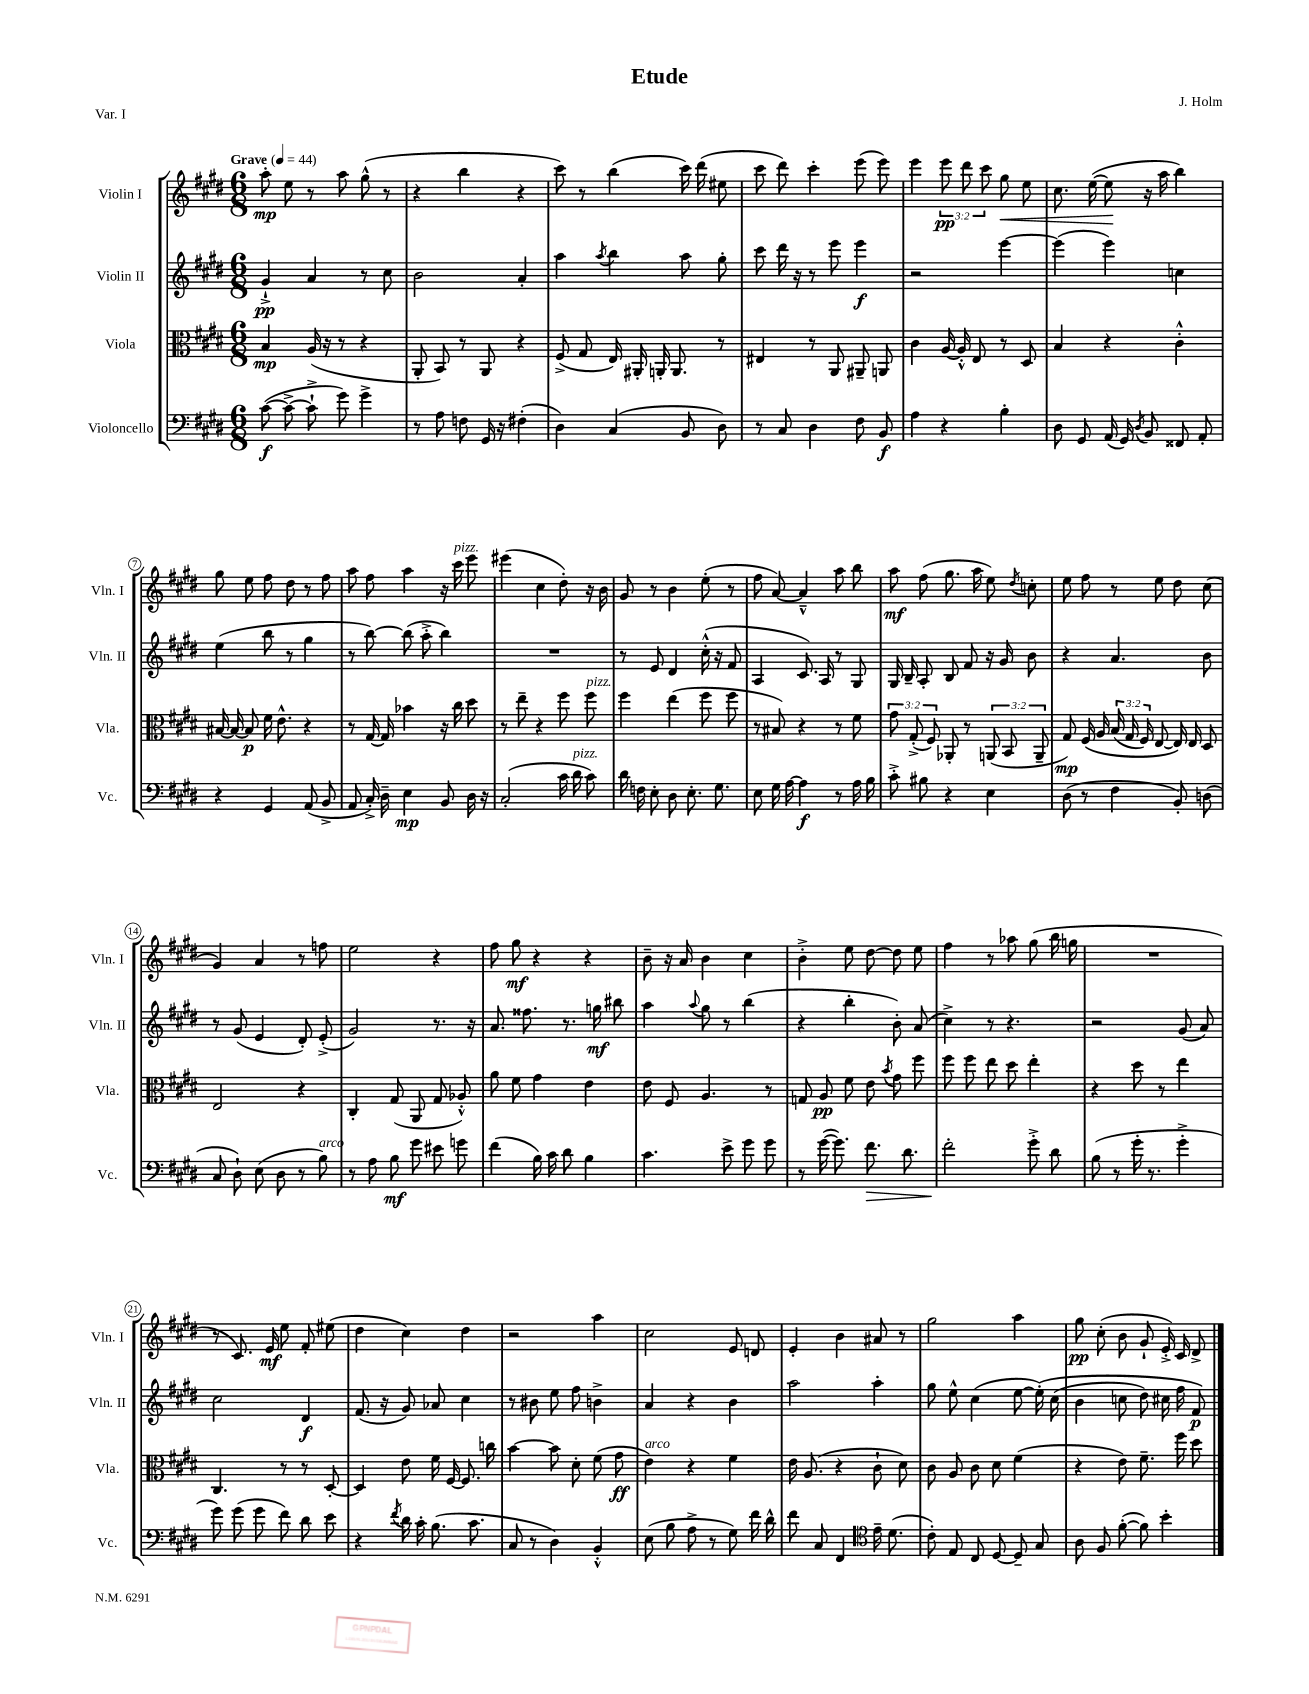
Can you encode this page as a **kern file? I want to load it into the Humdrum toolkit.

**kern	**kern	**kern	**kern
*staff4	*staff3	*staff2	*staff1
*clefF4	*clefC3	*clefG2	*clefG2
*k[f#c#g#d#]	*k[f#c#g#d#]	*k[f#c#g#d#]	*k[f#c#g#d#]
*M6/8	*M6/8	*M6/8	*M6/8
*MM44	*MM44	*MM44	*MM44
([8c#	4B	4g#`^	8aa'
8c#^_	.	.	8ee
8c#`^]	(16A	4a	8r
.	16r	.	.
8g#)	8r	.	8aa
4g#^	4r	8r	(8gg#^^
.	.	8cc#	8r
=	=	=	=
8r	8AA'	2b	4r
8A	8BB)	.	.
8F	8r	.	4bb
16GG#	8AA	.	.
16r	.	.	.
(4F#'	4r	4a'	4r
=	=	=	=
4D#)	(8F#^	4aa	8ccc#)
.	8G#	.	8r
.	.	8qaa	.
(4C#	16E)	4bb	(4bb
.	16AA#'	.	.
.	16AA'	.	.
.	8.AA	.	.
8BB	.	8aa	16ccc#)
.	.	.	(16ddd#
8D#)	8r	8gg#'	8ee#
=	=	=	=
8r	4E#	8ccc#	8ccc#
8C#	.	16ddd#	8ddd#)
.	.	16r	.
4D#	8r	8r	4ccc#'
.	8AA	8eee	.
8F#	8AA#~	4eee	(8eee
8BB	8AA	.	8eee)
=	=	=	=
4A	4c#	2r	4eee
4r	[16A	.	12eee
.	16A'^^]	.	.
.	.	.	12ddd#
.	8E	.	.
.	.	.	12ccc#
4B'	8r	[4eee	8gg#
.	8D#	.	8ee
=	=	=	=
8D#	4B	(4eee]	8.cc#
8GG#	.	.	.
.	.	.	([16ee
(16AA	4r	4eee)	8ee]
16GG#)	.	.	.
8qD#	.	.	.
8BB	.	.	16r
.	.	.	16aa
8FF##	4c#'^^	4cc	4bb)
8AA'	.	.	.
=	=	=	=
4r	[16B#	(4ee	8gg#
.	16B#_	.	.
.	8B#]	.	8ee
4GG#	16f#	8bb	8ff#
.	8.e^^	.	.
.	.	8r	8dd#
(8AA	4r	4gg#	8r
8BB^	.	.	8ff#
=	=	=	=
8AA	8r	8r	8aa
16C#'^)	[16G#	[8bb)	8ff#
16D#~	16G#]	.	.
4E	4b-	(8bb]	4aa
.	.	8aa'^	.
8BB	16r	4bb)	16r
.	16cc#	.	16ccc#
16D#	8dd#	.	8eee
16r	.	.	.
=	=	=	=
(2C#'	8r	2.r	(4eee#
.	8ee~	.	.
.	4r	.	4cc#
16c#	8ff#	.	8dd#')
16d#	.	.	.
8c#)	8ff#	.	16r
.	.	.	16b
=	=	=	=
16d#	4ff#	8r	8g#
16F	.	.	.
8E'	.	8e	8r
8D#	(4ee	4d#	4b
8.E'	.	.	.
.	8ff#	(16cc#'^^	(8ee'
8.G#	.	16r	.
.	8ff#	8f#	8r
=	=	=	=
8E	8r	4A	8ff#
16G#	8B#)	.	[8a)
[16A	.	.	.
4A]	4r	8.c#)	4a~^^]
.	.	16A	.
8r	8r	8r	8aa
16A	8f#	8G#	8bb
16B	.	.	.
=	=	=	=
8c#'^	12g#	16G#	8aa
.	.	16B~	.
.	(12G#'^	.	.
8B#	.	8A'	(8ff#
.	12F#)	.	.
4r	8AA-'	8B	8.gg#
.	8r	8f#	.
.	.	.	16aa
4E	(12AA	16r	8ee)
.	.	16g#	.
.	12BB	.	.
.	.	.	8qdd#
.	.	8b	8cc'
.	12AA~	.	.
=	=	=	=
(8D#	8G#)	4r	8ee
8r	&(16F#	.	8ff#
.	16A	.	.
4F#	(24B	4.a	8r
.	24G#	.	.
.	24F#)	.	.
.	[8E	.	8ee
8BB')	16E]&)	.	8dd#
.	16E	.	.
(8D	8D#	8b	(8cc#
=	=	=	=
8C#	2E	8r	4g#)
8D#`)	.	(8g#	.
(8E	.	4e	4a
8D#	.	.	.
8r	4r	8d#')	8r
8B)	.	(8e'^	8ff
=	=	=	=
8r	4C#'	2g#)	2ee
8A	.	.	.
8B	(8G#	.	.
8g#	8AA	.	.
8e#	8G#	8.r	4r
8g	8A-'^^)	.	.
.	.	16r	.
=	=	=	=
(4f#	8a	8.a	8ff#
.	8f#	.	8gg#
.	.	8.ff##	.
16B)	4g#	.	4r
16c#	.	.	.
8d#	.	8.r	.
4B	4e	.	4r
.	.	16gg	.
.	.	8bb#	.
=	=	=	=
4.c#	8e	4aa	8b~
.	8F#	.	16r
.	.	.	16a
.	.	8qqaa	.
.	4.A	8gg#	4b
8e^	.	8r	.
8g#	.	(4bb	4cc#
8g#	8r	.	.
=	=	=	=
8r	8G	4r	4b'^
([16g#	8A	.	.
8.g#])	.	.	.
.	8f#	4bb'	8ee
8.f#	8e	.	[8dd#
.	8qb	.	.
.	8g#	8b')	8dd#]
8.d#	.	.	.
.	8ff#	(8a	8ee
=	=	=	=
2f#'	8ff#	4cc#^)	4ff#
.	8ff#	.	.
.	8ee	8r	8r
.	8dd#	4.r	8aa-
8g#'^	4ee'	.	(8gg#
8d#	.	.	16bb
.	.	.	16gg
=	=	=	=
(8B	4r	2r	2.r
8r	.	.	.
16g#'	8dd#	.	.
8.r	.	.	.
.	8r	.	.
4g#'^	4ee	(8g#	.
.	.	8a)	.
=	=	=	=
8g#)	4.C#	2cc#	8r
(8g#	.	.	8.c#)
8g#	.	.	.
.	.	.	16e
8f#)	8r	.	8ee
8d#	8r	4d#	8f#'
8e	[8D#'	.	(8ee#
=	=	=	=
4r	4D#]	(8.f#	4dd#
.	.	16r	.
8qf#	.	.	.
16d#	8e	8g#)	4cc#)
16c#'	.	.	.
(8.B	16f#	8a-	.
.	[16F#	.	.
.	8.F#]	4cc#	4dd#
8.c#	.	.	.
.	16cc	.	.
=	=	=	=
8C#	[4b	8r	2r
8r	.	8b#	.
4D#)	8b]	8ee	.
.	8d#'	8ff#	.
4BB'^^	(8f#	4b^	4aa
.	8g#	.	.
=	=	=	=
(8E	4e)	4a	2cc#
8B	.	.	.
8A^	4r	4r	.
8r	.	.	.
8G#)	4f#	4b	8e
16f#	.	.	8d
16d#^^	.	.	.
=	=	=	=
8f#	16e	2aa	4e'
.	(8.A	.	.
8C#	.	.	.
4FF#	4r	.	4b
*clefC4	*	*	*
16e~	8c#`	4aa'	8a#
(8.d#	.	.	.
.	8d#)	.	8r
=	=	=	=
8c#')	8c#	8gg#	2gg#
8E	8A	8ee^^	.
8C#	8c#	(4cc#	.
[8D#	8d#	.	.
8D#~]	(4f#	[8ee	4aa
8G#	.	&(16ee'])	.
.	.	(16cc#	.
=	=	=	=
8A	4r	4b	8gg#
8F#	.	.	(8cc#'
([8f#'	8e)	8cc	8b
8f#])	8.f#~	8dd#)	8g#`
4b'	.	16cc#	16e'^)
.	16ff#	16ff#	16c#
.	8dd#	8f#&)	8d#^
==	==	==	==
*-	*-	*-	*-
